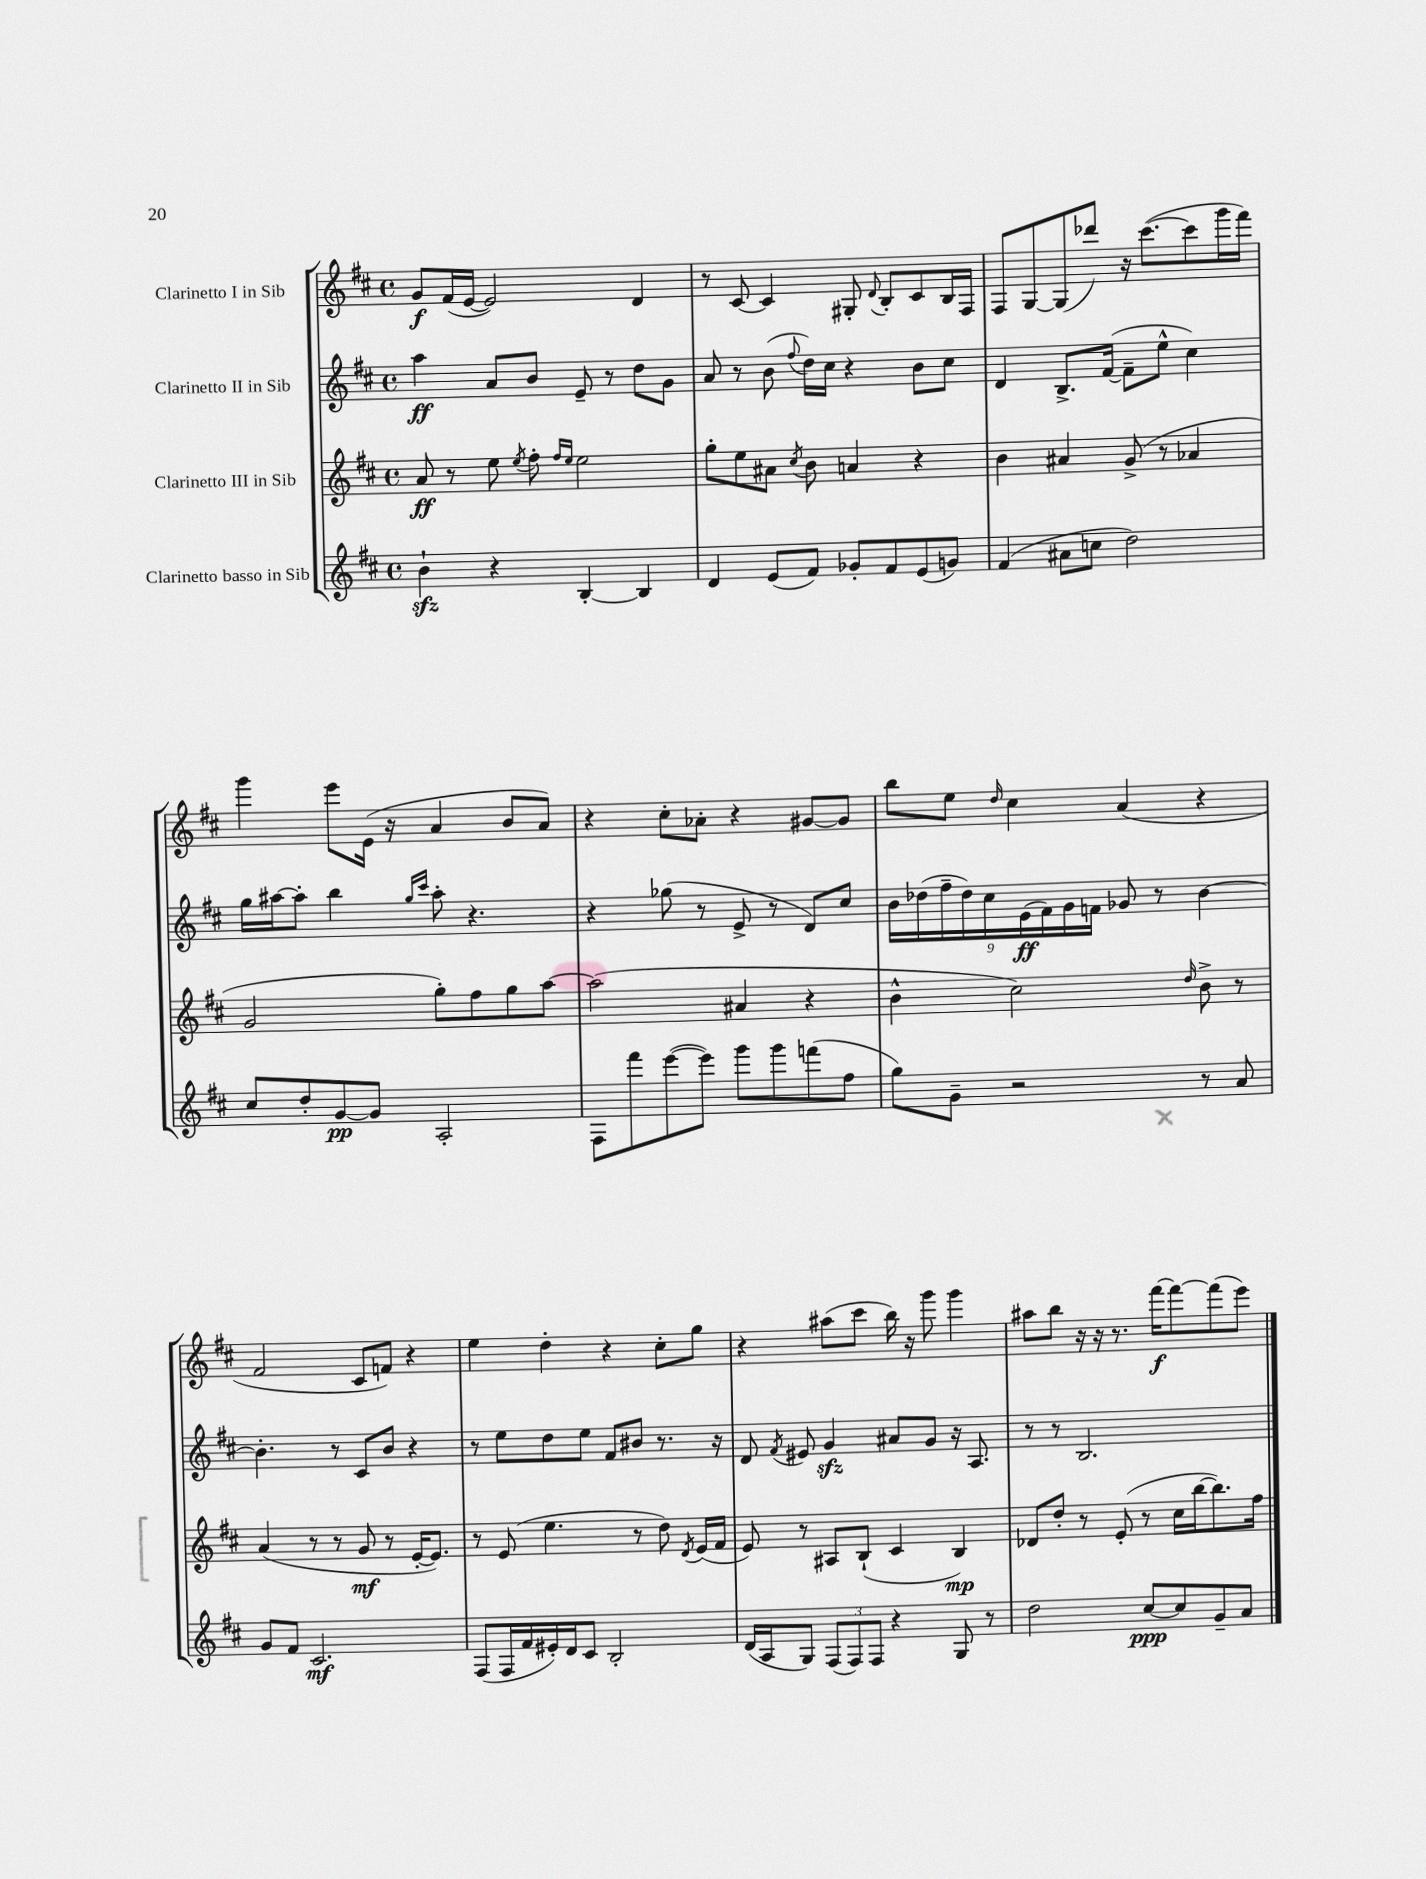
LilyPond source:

<<
\new StaffGroup <<
\new Staff = "s0" \with { instrumentName = "Clarinetto I in Sib" } {
    \clef treble \key d \major \defaultTimeSignature \time 4/4
    \autoBeamOff g'8[\f fis'16( e'16]~ e'2) d'4 |
    r8 cis'8~ cis'4 gis8-. \appoggiatura { d'8 } b8[-. cis'8 b16 fis16] |
    fis8[ g8~ g8( des'''8]) r16 cis'''8.[~( cis'''8 g'''16 fis'''16]) |
    g'''4 e'''8[ e'16]( r16 a'4 b'8[ a'8]) |
    r4 cis''8[-. aes'8]-. r4 gis'8[~ gis'8] |
    b''8[ e''8] \grace { d''16 } cis''4 a'4( r4 |
    fis'2 cis'8[ f'8]) r4 |
    e''4 d''4-. r4 cis''8[-. g''8] |
    r4 ais''8[( cis'''8] b''16) r16 g'''8 g'''4 |
    ais''8[ b''8] r16 r16 r8. fis'''16[~\f fis'''8~ fis'''8( e'''8]) \bar "|." |
}
\new Staff = "s1" \with { instrumentName = "Clarinetto II in Sib" } {
    \clef treble \key d \major \defaultTimeSignature \time 4/4
    \autoBeamOff a''4\ff a'8[ b'8] e'8-- r8 d''8[ g'8] |
    a'8 r8 b'8( \appoggiatura { fis''8 } d''16[) cis''16] r4 b'8[ cis''8] |
    d'4 b8.[-> fis'16]~( fis'8[-- e''8]-^ cis''4) |
    g''16[ ais''16~ ais''8]-. b''4 \grace { g''16[ cis'''16] } ais''8-. r4. |
    r4 ges''8( r8 e'8-> r8 d'8[) cis''8] |
    \tuplet 9/8 { b'16[ des''16( fis''16-- des''16) cis''16 e'16\ff( fis'16) g'16 f'16] } ges'8 r8 b'4~ |
    b'4.-. r8 cis'8[ b'8] r4 |
    r8 e''8[ d''8 e''8] fis'8[ bis'8] r8. r16 |
    d'8 \acciaccatura { fis'8 } eis'8 g'4\sfz ais'8[ g'8] r16 a8. |
    r8 r8 b2. \bar "|." |
}
\new Staff = "s2" \with { instrumentName = "Clarinetto III in Sib" } {
    \clef treble \key d \major \defaultTimeSignature \time 4/4
    \autoBeamOff a'8\ff r8 e''8 \acciaccatura { e''8 } fis''8-. \grace { fis''16[ e''16] } e''2 |
    g''8[-. e''8 ais'8] \acciaccatura { cis''8 } b'8 a'4 r4 |
    b'4 ais'4 g'8->( r8 aes'4 |
    g'2 g''8[-.) fis''8 g''8 a''8]~ |
    a''2( ais'4 r4 |
    b'4-^ cis''2) \grace { d''16 } b'8-> r8 |
    a'4( r8 r8 g'8\mf r8 e'16[~-. e'8.]) |
    r8 e'8( e''4. r8 d''8) \acciaccatura { d'8 } e'16[( fis'16] |
    e'8) r8 ais8[ b8]-!( cis'4 b4\mp) |
    des'8[ d''8]-. r8 e'8-.( r8 cis''16[ b''16~ b''8.) fis''16] \bar "|." |
}
\new Staff = "s3" \with { instrumentName = "Clarinetto basso in Sib" } {
    \clef treble \key d \major \defaultTimeSignature \time 4/4
    \autoBeamOff b'4-!\sfz r4 b4~-. b4 |
    d'4 e'8[( fis'8]) ges'8[-. fis'8 e'8( g'8]) |
    fis'4( ais'8[ c''8] d''2) |
    cis''8[ d''8-. g'8~\pp g'8] a2-. |
    fis8[ fis'''8 e'''8~( e'''8]) g'''8[ g'''8 f'''8( fis''8] |
    g''8[) g'8]-- r2 r8 a'8 |
    g'8[ fis'8] cis'2.\mf |
    fis8[( fis16 fis'16 eis'16-.) d'16 cis'8] b2-. |
    d'16[( a16 g8]) \tuplet 3/2 { fis8[( fis8) fis8] } r4 g8 r8 |
    d''2 cis''8[~\ppp cis''8 g'8-- a'8] \bar "|." |
}
>>
>>
\layout { \context { \Score \remove "Bar_number_engraver" } }
